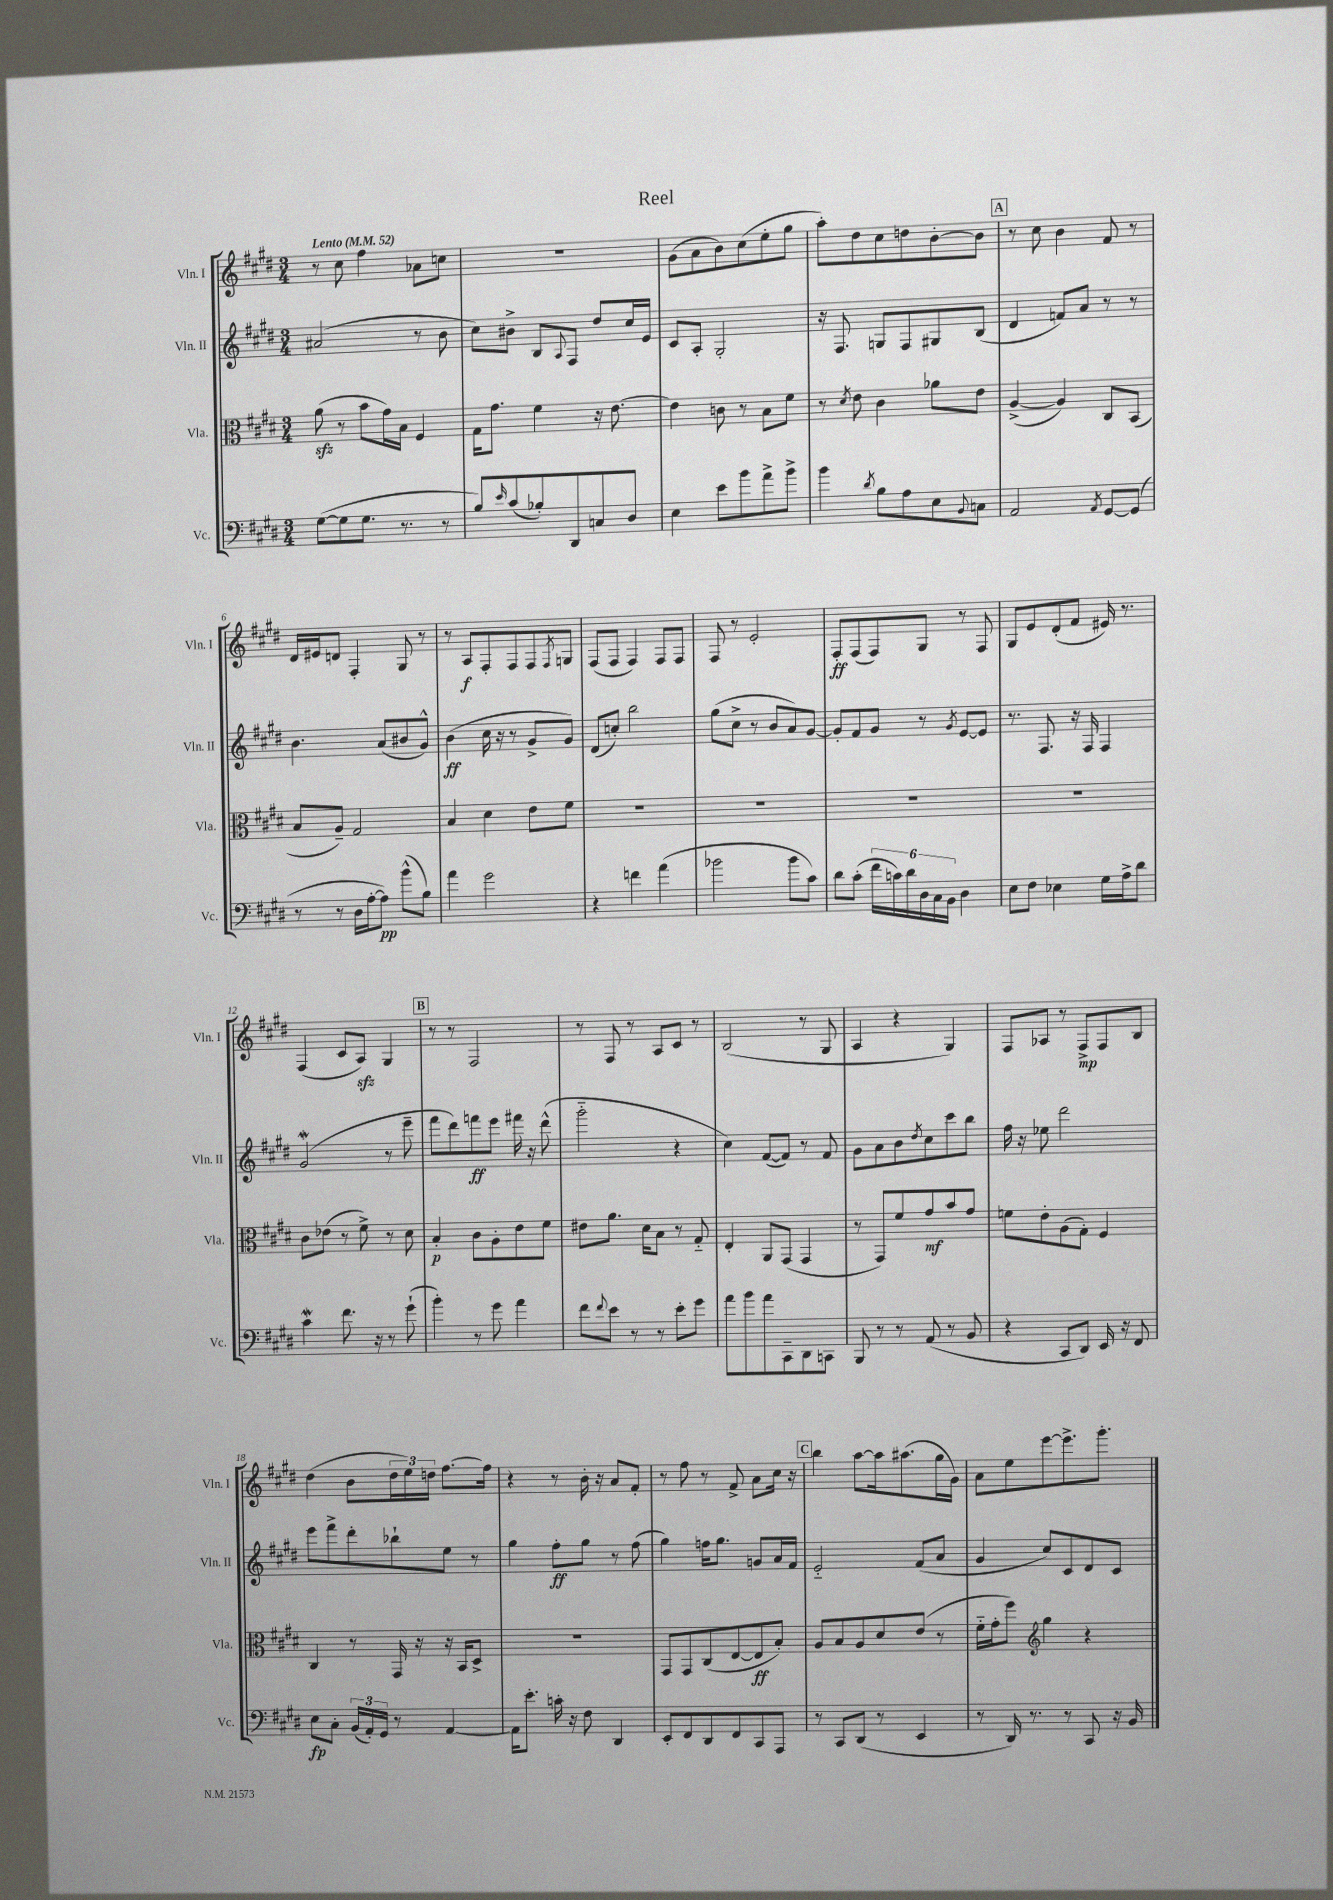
\header { title = "Reel" }
<<
\new StaffGroup <<
\new Staff = "s0" \with { instrumentName = "Vln. I" shortInstrumentName = "Vln. I" } {
    \clef treble \key e \major \numericTimeSignature \time 3/4 \tempo "Lento" 4 = 52
    r8 cis''8 fis''4 aes'8 c''8 |
    R2. |
    gis'8( a'8 b'8) cis''8( e''8-. gis''8 |
    a''8-.) dis''8 cis''8 d''8 b'8~-. b'8 |
    \mark \markup { \box "A" } r8 cis''8 b'4 fis'8 r8 |
    dis'16 eis'16 d'8 fis4-. gis8 r8 |
    r8 a8\f fis8-. fis8 fis8 \acciaccatura { fis8 } g8 |
    fis8( fis8 fis4) fis8 fis8 |
    fis8 r8 e'2-. |
    fis8-.\ff fis8( fis8) gis8 r8 fis8 |
    gis8 e'8 dis'8-.( fis'8 eis'16) r8. |
    fis4( cis'8 a8\sfz) gis4 |
    \mark \markup { \box "B" } r8 r8 fis2 |
    r8 fis8 r8 a8 cis'8 r8 |
    b2( r8 gis8 |
    a4 r4 gis4) |
    fis8 aes8 r8 fis8->\mp fis8 b8 |
    dis''4( b'8 \tuplet 3/2 { dis''16 e''16) d''16 } fis''8.~ fis''16 |
    r4 r8 b'16-. r16 a'8 fis'8-. |
    r8 fis''8 r8 fis'8-> a'8 cis''16 r16 |
    \mark \markup { \box "C" } b''4 a''8~ a''16 ais''8.( gis''16 gis'16) |
    a'8 e''8 e'''8~ e'''8.-> gis'''8.-. \bar "|." |
}
\new Staff = "s1" \with { instrumentName = "Vln. II" shortInstrumentName = "Vln. II" } {
    \clef treble \key e \major \numericTimeSignature \time 3/4
    ais'2( r8 b'8 |
    cis''8) bis'8-> b8 \appoggiatura { a8 } fis8 dis''8 cis''16 e'16 |
    cis'8 a8-. gis2-. |
    r16 fis8. g8 fis8 gis8 b8( |
    \mark \markup { \box "A" } dis'4 f'8) a'8 r8 r8 |
    b'4. a'8( bis'8 gis'8-^) |
    b'4\ff( cis''16 r16 r8 gis'8-> gis'8) |
    dis'8( c''8-.) b''2 |
    gis''8( cis''8-> r8 b'8 a'8) gis'8~ |
    gis'8-. fis'8 gis'8 r8 \acciaccatura { gis'8 } e'8~ e'8 |
    r8. fis8. r16 fis16 fis4 |
    gis'2\mordent( r8 e'''8-- |
    \mark \markup { \box "B" } fis'''8 dis'''8) f'''8\ff e'''8 fis'''16 r16 dis'''8-^( |
    gis'''2-_ r4 |
    cis''4) fis'8~( fis'8) r8 fis'8 |
    gis'8 a'8 b'8 \acciaccatura { dis''8 } cis''8 cis'''8 b''8 |
    fis''16 r16 ees''8 dis'''2 |
    e'''8 fis'''8-> dis'''8-. bes''8-! e''8 r8 |
    gis''4 fis''8-.\ff gis''8 r8 fis''8( |
    gis''4) f''16 gis''8. g'8 a'16 fis'16 |
    \mark \markup { \box "C" } e'2-_ fis'8( a'8 |
    gis'4 cis''8) cis'8 dis'8 cis'8 \bar "|." |
}
\new Staff = "s2" \with { instrumentName = "Vla." shortInstrumentName = "Vla." } {
    \clef alto \key e \major \numericTimeSignature \time 3/4
    a'8\sfz( r8 b'8 gis'16) b16 fis4 |
    gis16 gis'8. fis'4 r16 e'8.~ |
    e'4 c'8 r8 b8 fis'8 |
    r8 \acciaccatura { dis'8 } e'8 cis'4 aes'8 e'8 |
    \mark \markup { \box "A" } a4~->( a4) cis8 b,8( |
    b8 a8--) gis2 |
    b4 dis'4 e'8 fis'8 |
    R2. |
    R2. |
    R2. |
    R2. |
    cis'8 ees'8( r8 fis'8->) r8 dis'8 |
    \mark \markup { \box "B" } b4-.\p cis'8 a8-. e'8 fis'8 |
    eis'8 a'8. dis'16 b8 r8 gis8-_ |
    e4-. a,8 gis,8( gis,4 |
    r8 gis,8) fis'8 gis'8\mf b'8 gis'8 |
    f'8 e'8-. a8( gis8-.) fis4 |
    cis4 r8 gis,16 r16 r16 b,16 dis8-> |
    R2. |
    gis,8 gis,8 cis8( e8~ e8\ff b8-.) |
    \mark \markup { \box "C" } a8 b8 a8 dis'8 e'8( r8 |
    fis'16-_ gis'16-. fis''8) \clef treble gis''4 r4 \bar "|." |
}
\new Staff = "s3" \with { instrumentName = "Vc." shortInstrumentName = "Vc." } {
    \clef bass \key e \major \numericTimeSignature \time 3/4
    gis8~( gis8 gis8. r8. r8 |
    b8) \grace { e'16 } cis'8( bes8-.) dis,8 c8 dis8 |
    e4 e'8 b'8 a'8-> b'8-> |
    b'4 \acciaccatura { dis'8 } b8 a8 e8 \appoggiatura { b,8 } c8 |
    \mark \markup { \box "A" } a,2 \acciaccatura { a,8 } gis,8~ gis,8( |
    r8 r8 dis16 a16~-. a8\pp) b'8-^( b8) |
    a'4 gis'2 |
    r4 f'4 a'4( |
    bes'2 bes'8 cis'8) |
    dis'8 cis'8-.( \tuplet 6/4 { fis'16 c'16) dis'16 dis16 cis16 b,16 } dis4 |
    e8 fis8 ees4 gis16 a16-> dis'8 |
    cis'4\mordent fis'8. r16 r8 gis'8-!( |
    \mark \markup { \box "B" } b'4-.) r8 gis'8 a'4 |
    fis'8 \appoggiatura { fis'8 } e'8 r8 r8 e'8-. gis'8 |
    a'8 b'8 a'8 cis,8-- dis,8 c,8 |
    b,,8 r8 r8 a,8( r8 b,8 |
    r4 cis,8 dis,8) e,16 r16 fis,8 |
    e8\fp cis8-. \tuplet 3/2 { b,16( a,16-.) gis,16 } r8 a,4~ |
    a,16 e'8.-. c'16-. r16 fis8 dis,4 |
    e,8-. fis,8 dis,8 fis,8 cis,8 a,,8 |
    \mark \markup { \box "C" } r8 cis,8 dis,8( r8 e,4 |
    r8 dis,16) r8. r8 cis,8 r16 b,16 \bar "|." |
}
>>
>>
